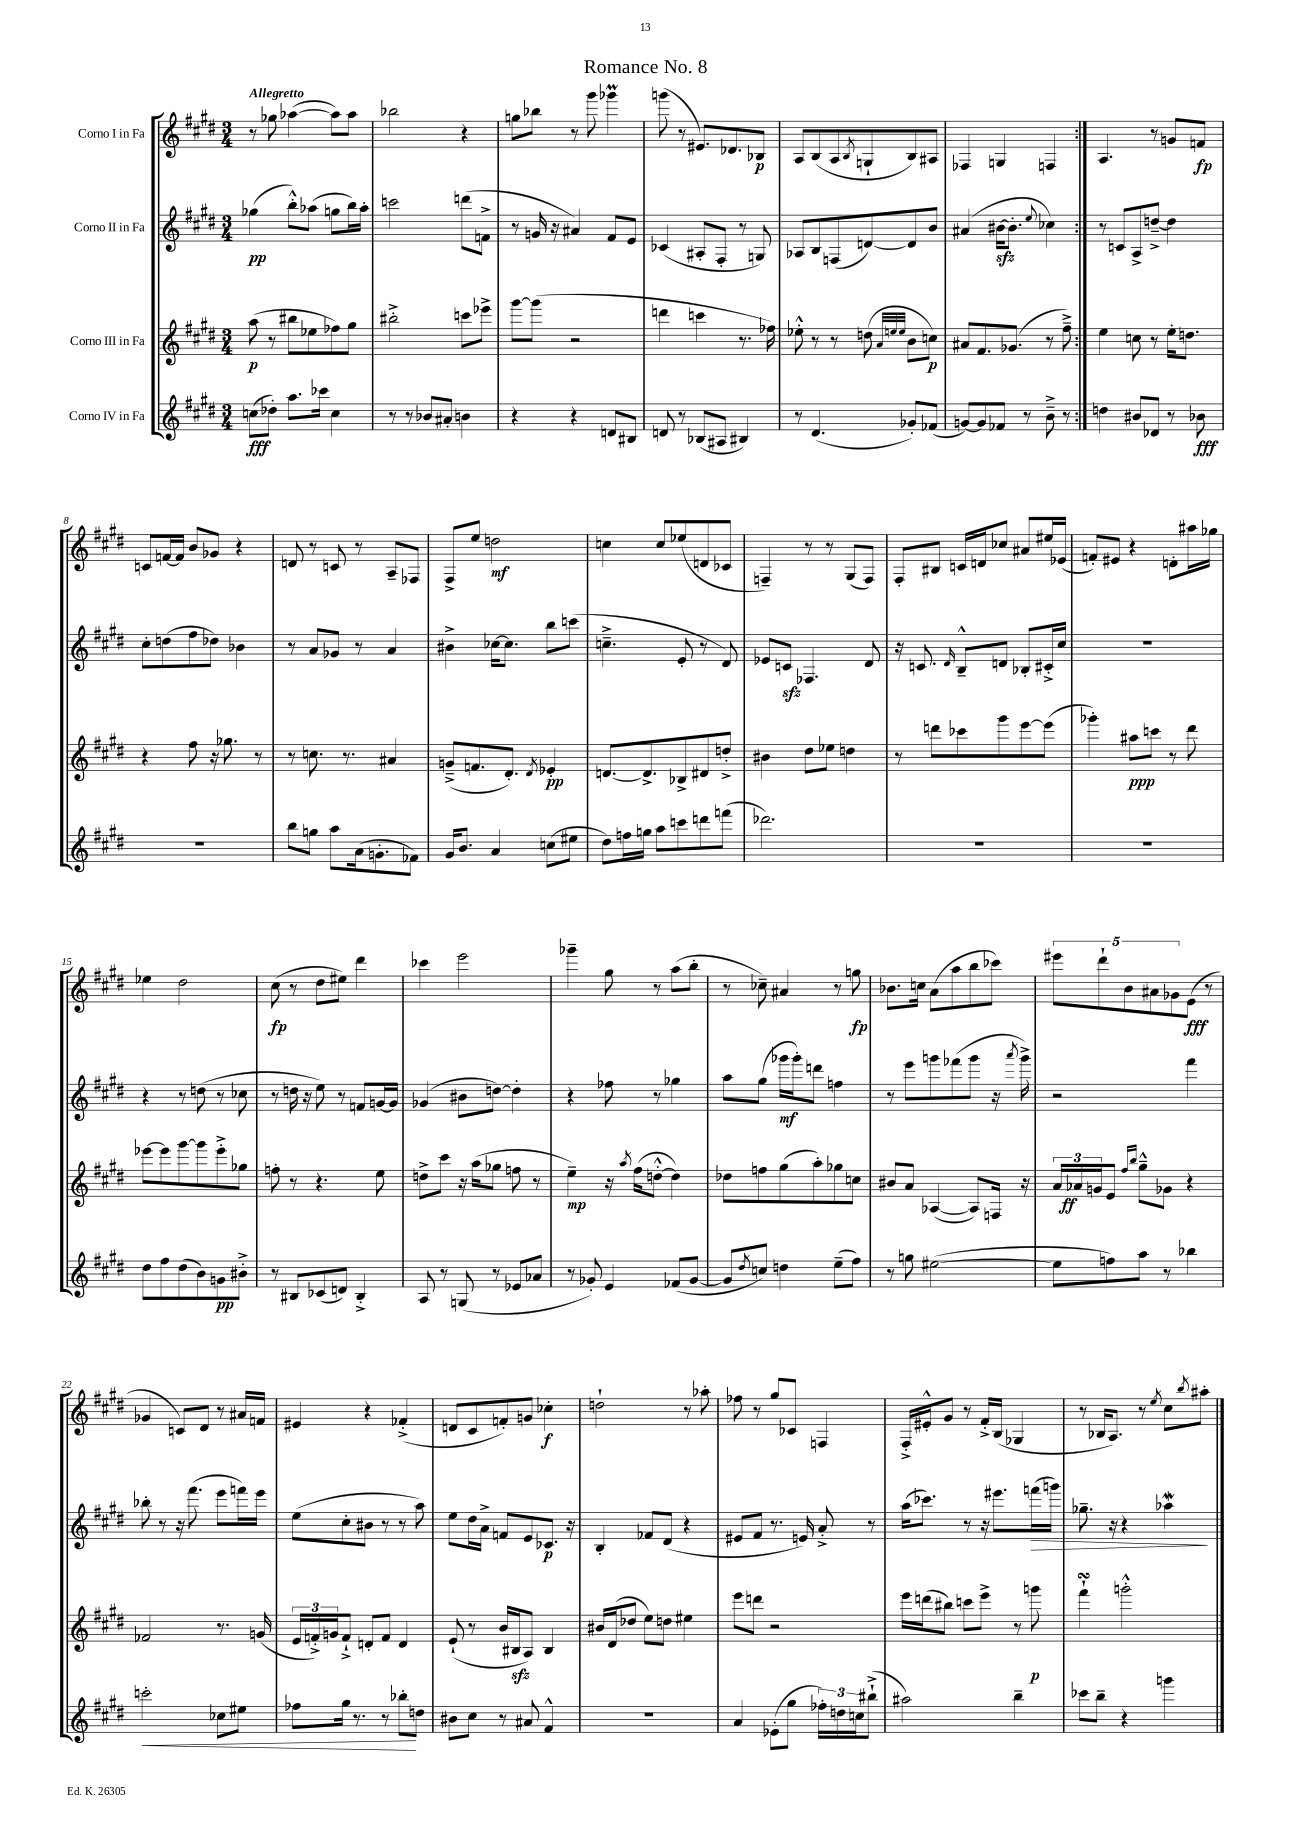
\header { title = "Romance No. 8" }
<<
\new StaffGroup <<
\new Staff = "s0" \with { instrumentName = "Corno I in Fa" } {
    \clef treble \key e \major \numericTimeSignature \time 3/4 \tempo "Allegretto"
    \repeat volta 2 { r8 ges''8 aes''4~( aes''8) aes''8 |
    bes''2 r4 |
    g''8 bes''8 r8 gis'''8 ges'''4\prall |
    g'''8( r8 eis'8.) des'8. bes8\p |
    a8 b8( a8 \acciaccatura { b8 } g8-! b8) ais8 |
    fes4 g4 f4 | }
    a4. r8 g'8 f'8\fp |
    c'8 f'16~ f'16 b'8 ges'8 r4 |
    d'8 r8 c'8 r8 a8-- fes8 |
    fis8-> e''8 d''2\mf |
    c''4 c''8 ees''8( d'8 ces'8 |
    f4--) r8 r8 gis8( f8) |
    fis8-. bis8 c'16 d'16 ces''8 ais'8 eis''16 ees'16( |
    f'8-.) eis'8 r4 d'8-. ais''16 ges''16 |
    ees''4 dis''2 |
    cis''8\fp( r8 dis''8 eis''8) dis'''4 |
    ces'''4 e'''2 |
    ges'''4-- gis''8 r8 a''8( b''8-. |
    r8 ces''8--) ais'4 r8 g''8\fp |
    bes'8. c''16 a'8( a''8 b''8 ces'''8) |
    \tuplet 5/4 { eis'''8 dis'''8-! b'8 ais'8 ges'8 } e'8\fff( r8 |
    ges'4 c'8) dis'8 r8 ais'16 f'16 |
    eis'4 r4 fes'4-.->( |
    d'8 cis'8 f'8-.) g'8 ces''4-.\f |
    d''2-! r8 aes''8-. |
    fes''8 r8 gis''8 ces'8 f4 |
    fis16-.-> eis'16-.-^ gis'8 r8 fis'16-.-> b16( ges4 |
    r8 bes16 a8.) r8 \acciaccatura { e''8 } cis''8 \acciaccatura { b''8 } ais''8-. \bar "|." |
}
\new Staff = "s1" \with { instrumentName = "Corno II in Fa" } {
    \clef treble \key e \major \numericTimeSignature \time 3/4
    \repeat volta 2 { ges''4\pp( b''8-.-^) aes''8( g''8 b''16) aes''16-. |
    c'''2 d'''8( f'8-> |
    r8 g'16 r16 ais'4) fis'8 e'8 |
    ces'4( ais8-. fis8-. r8 g8) |
    aes8 b8 f8( d'8~) d'8 b'8 |
    ais'4( bis'16~\sfz bis'8.-. \appoggiatura { e''8 } ces''4) | }
    r8 c'8 a8-> d''8~---> d''4 |
    cis''8-. d''8( fis''8 des''8) bes'4 |
    r8 a'8 ges'8 r8 a'4 |
    bis'4-> ces''16~ ces''8. b''8 c'''8( |
    c''4.---> e'8-. r8 dis'8) |
    ees'8 c'8\sfz fes4. dis'8 |
    r16 c'8. \grace { dis'16 } b8---^ d'8 bes8-. cis'16-.-> cis''16 |
    R2. |
    r4 r8 d''8( r8 ces''8 |
    r8 d''16 r16 e''8) r8 f'8 g'16~ g'16 |
    ges'4( bis'8 d''8~) d''4-. |
    r4 fes''8 r8 ges''4 |
    a''8 gis''8( ges'''16\mf ges'''16-.) d'''8 f''4 |
    r8 e'''8 g'''8 fes'''8( g'''8 r16 \acciaccatura { a'''8 } g'''16->) |
    r2 fis'''4 |
    bes''8-. r8 r16 fis'''8.( e'''8 f'''16) e'''16 |
    e''8( cis''8-. bis'8 r8 r8 a''8) |
    e''8 dis''16 a'16-> f'8 e'8 ces'8.\p r16 |
    b4-. fes'8 dis'8( r4 |
    eis'8 fis'8 r8. e'16) a'8-.-> r8 |
    a''16( ces'''8.) r8 r16 eis'''8. f'''16\>( g'''16) |
    ges''8.-- r16 r4 aes''4\mordent\! \bar "|." |
}
\new Staff = "s2" \with { instrumentName = "Corno III in Fa" } {
    \clef treble \key e \major \numericTimeSignature \time 3/4
    \repeat volta 2 { a''8\p( r8 bis''8 ees''8 fes''8) gis''8 |
    bis''2-.-> c'''8 ees'''8-> |
    gis'''8~ gis'''8( r2 |
    d'''4 c'''4 r8. fes''16) |
    ees''8-.-^ r8 r8 d''8( \grace { a'32 e''32 e''32 } b'8 c''8\p) |
    ais'8 fis'8. ges'8.( r8 fis''8--->) | }
    e''4 c''8 r8 e''16-. d''8. |
    r4 fis''8 r16 ges''8. r8 |
    r8 c''8. r8. ais'4 |
    g'8--->( f'8. dis'8.-.) \acciaccatura { dis'8 } ees'4-.\pp |
    d'8.~ d'8.-> bes8-> dis'8 d''8-.-> |
    bis'4 dis''8 ees''8 d''4 |
    r8 d'''8 ces'''8 gis'''8 e'''8~ e'''8( |
    ges'''4-.) ais''8\ppp c'''8 r8 dis'''8 |
    ees'''8~ ees'''8 gis'''8~ gis'''8 ees'''8-.-> ges''8 |
    f''8-. r8 r4. e''8 |
    d''8-> cis'''8 r16 a''16( ges''8 f''8 r8 |
    e''4--\mp) r16 \acciaccatura { a''8 } fis''16( d''8~-.-^ d''4) |
    des''8 f''8 gis''8( a''8-.) ges''8 c''8 |
    bis'8 a'8 aes4~( aes8) f16 r16 |
    \tuplet 3/2 { a'16 aes'16\ff g'16 } e'8 \grace { fis''16 b''16 } gis''8---^ ges'8 r4 |
    fes'2 r8. g'16( |
    \tuplet 3/2 { e'16 f'16-.->) g'16 } f'8-!-> d'8-. f'8 d'4 |
    e'8-!( r8 b'16 bis16\sfz a8) bis4 |
    bis'16 dis'16( des''8 e''8) d''8 eis''4 |
    e'''8 d'''8 r2 |
    e'''16 d'''16( bis''8) c'''8 e'''8-> r8 g'''8\p |
    fis'''4-!\turn g'''2-.-^ \bar "|." |
}
\new Staff = "s3" \with { instrumentName = "Corno IV in Fa" } {
    \clef treble \key e \major \numericTimeSignature \time 3/4
    \repeat volta 2 { c''8\fff( des''8-.) a''8. ces'''16 c''4 |
    r8 r8 bes'8 ais'8-. b'4 |
    r4 r4 d'8 bis8 |
    d'8 r8 bes8( ais8 bis4) |
    r8 dis'4.( ges'8-.) fes'8( |
    g'8~) g'8 fes'8 r8 b'8---> r8 | }
    d''4 bis'8 des'8 r8 bes'8\fff |
    R2. |
    b''8 g''8 a''8 a'16( g'8.-. fes'8) |
    gis'16 b'8. a'4 c''8( eis''8 |
    dis''8) f''16 g''16 a''8 c'''8 d'''8 f'''8( |
    des'''2.) |
    R2. |
    R2. |
    dis''8 fis''8 dis''8( b'8) g'8\pp bis'8-.-> |
    r8 bis8 ces'8( d'8) bis4-.-> |
    a8 r8 g8( r8 ees'8 aes'8 |
    r8 ges'8-.) e'4 fes'8( ges'8~ |
    ges'8 \acciaccatura { dis''8 } c''8) d''4 e''8--( fis''8) |
    r8 g''8 eis''2~( |
    eis''8 f''8) a''8 r8 bes''4 |
    c'''2-.\< ces''8 eis''8 |
    fes''8 gis''16 r8. r8 bes''8-.\! d''8 |
    bis'8 cis''8 r8 ais'8 fis'4-^ |
    R2. |
    a'4 ees'8-.( gis''8 \tuplet 3/2 { fes''16-.) d''16 c''16 } bis''8-!->( |
    ais''2) b''4-- |
    ces'''8 b''8-- r4 g'''4 \bar "|." |
}
>>
>>
